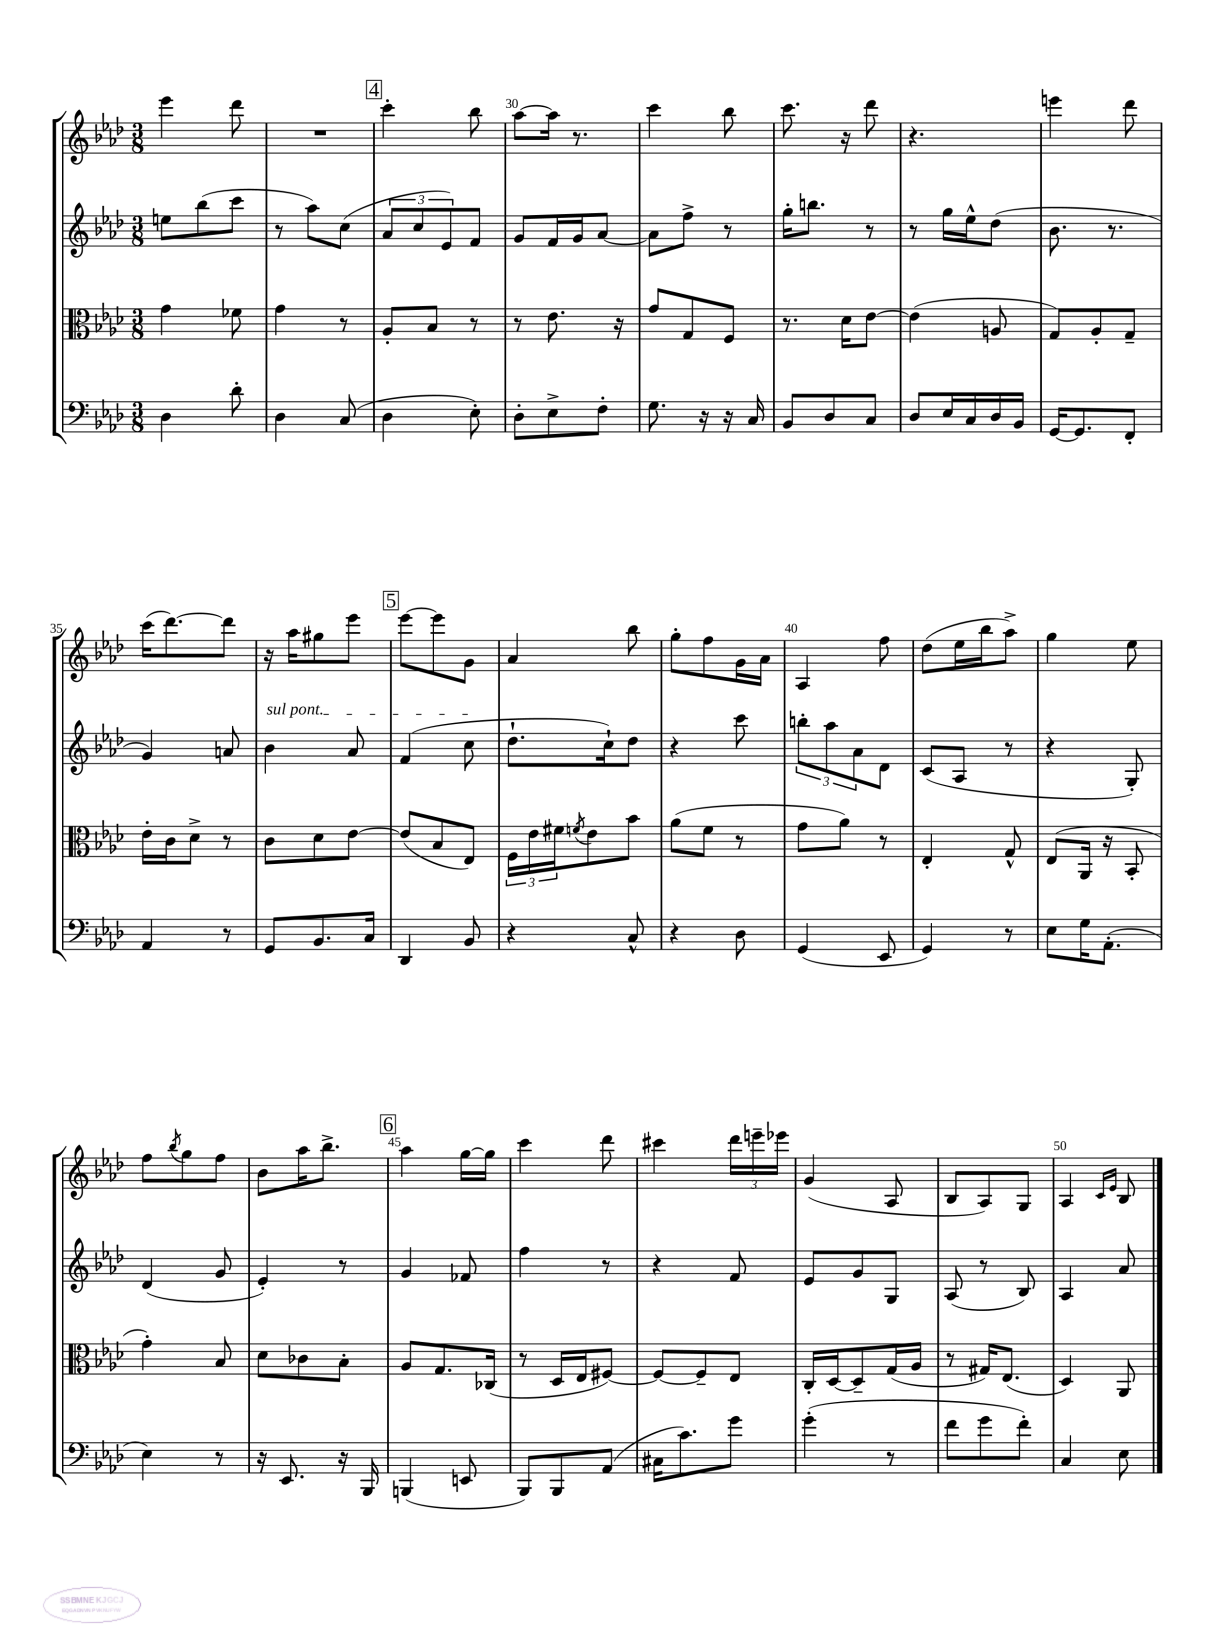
<<
\new StaffGroup <<
\new Staff = "s0" {
    \clef treble \key aes \major \numericTimeSignature \time 3/8
    ees'''4 des'''8 |
    R4. |
    \mark \markup { \box "4" } c'''4-. bes''8 |
    aes''8~ aes''16 r8. |
    c'''4 bes''8 |
    c'''8. r16 des'''8 |
    r4. |
    e'''4 des'''8 |
    c'''16( des'''8.~) des'''8 |
    r16 aes''16 gis''8 ees'''8 |
    \mark \markup { \box "5" } ees'''8~ ees'''8 g'8 |
    aes'4 bes''8 |
    g''8-. f''8 g'16 aes'16 |
    aes4 f''8 |
    des''8( ees''16 bes''16 aes''8->) |
    g''4 ees''8 |
    f''8 \acciaccatura { bes''8 } g''8 f''8 |
    bes'8 aes''16 bes''8.-> |
    \mark \markup { \box "6" } aes''4 g''16~ g''16 |
    c'''4 des'''8 |
    cis'''4 \tuplet 3/2 { des'''16 e'''16-- ees'''16 } |
    g'4( aes8 |
    bes8 aes8) g8 |
    aes4 \grace { c'16 ees'16 } bes8 \bar "|." |
}
\new Staff = "s1" {
    \clef treble \key aes \major \numericTimeSignature \time 3/8
    e''8 bes''8( c'''8 |
    r8 aes''8) c''8( |
    \mark \markup { \box "4" } \tuplet 3/2 { aes'8 c''8 ees'8) } f'8 |
    g'8 f'16 g'16 aes'8~ |
    aes'8 f''8-> r8 |
    g''16-. b''8. r8 |
    r8 g''16 ees''16-^ des''8( |
    bes'8. r8. |
    g'4) a'8 |
    \once \override TextSpanner.bound-details.left.text = \markup { \italic "sul pont." } bes'4\startTextSpan aes'8 |
    \mark \markup { \box "5" } f'4( c''8\stopTextSpan |
    des''8.-! c''16-!) des''8 |
    r4 c'''8 |
    \tuplet 3/2 { b''8-. aes''8 aes'8 } des'8 |
    c'8( aes8 r8 |
    r4 g8-.) |
    des'4( g'8 |
    ees'4-.) r8 |
    \mark \markup { \box "6" } g'4 fes'8 |
    f''4 r8 |
    r4 f'8 |
    ees'8 g'8 g8 |
    aes8( r8 bes8) |
    aes4 aes'8 \bar "|." |
}
\new Staff = "s2" {
    \clef alto \key aes \major \numericTimeSignature \time 3/8
    g'4 fes'8 |
    g'4 r8 |
    \mark \markup { \box "4" } aes8-. bes8 r8 |
    r8 ees'8. r16 |
    g'8 g8 f8 |
    r8. des'16 ees'8~ |
    ees'4( a8 |
    g8) aes8-. g8-- |
    ees'16-. c'16 des'8-> r8 |
    c'8 des'8 ees'8~ |
    \mark \markup { \box "5" } ees'8( bes8 ees8) |
    \tuplet 3/2 { f16 ees'16 fis'16 } \acciaccatura { f'8 } ees'8 bes'8 |
    aes'8( f'8 r8 |
    g'8 aes'8) r8 |
    ees4-. g8-^ |
    ees8( aes,16 r16 bes,8-. |
    g'4-.) bes8 |
    des'8 ces'8 bes8-. |
    \mark \markup { \box "6" } aes8 g8. ces16( |
    r8 des16 ees16 fis8~) |
    fis8~ fis8-- ees8 |
    c16-. des16~ des8-- g16( aes16 |
    r8 gis16) ees8.( |
    des4) aes,8 \bar "|." |
}
\new Staff = "s3" {
    \clef bass \key aes \major \numericTimeSignature \time 3/8
    des4 des'8-. |
    des4 c8( |
    \mark \markup { \box "4" } des4 ees8-.) |
    des8-. ees8-> f8-. |
    g8. r16 r16 c16 |
    bes,8 des8 c8 |
    des8 ees16 c16 des16 bes,16 |
    g,16~ g,8. f,8-. |
    aes,4 r8 |
    g,8 bes,8. c16 |
    \mark \markup { \box "5" } des,4 bes,8 |
    r4 c8-^ |
    r4 des8 |
    g,4( ees,8 |
    g,4) r8 |
    ees8 g16 aes,8.-.( |
    ees4) r8 |
    r16 ees,8. r16 bes,,16 |
    \mark \markup { \box "6" } b,,4( e,8 |
    bes,,8) bes,,8 aes,8( |
    cis16 c'8.) g'8 |
    g'4-.( r8 |
    f'8 g'8 f'8-.) |
    c4 ees8 \bar "|." |
}
>>
>>
\layout { \context { \Score currentBarNumber = #27 \override BarNumber.break-visibility = ##(#f #t #t) barNumberVisibility = #(every-nth-bar-number-visible 5) } }
